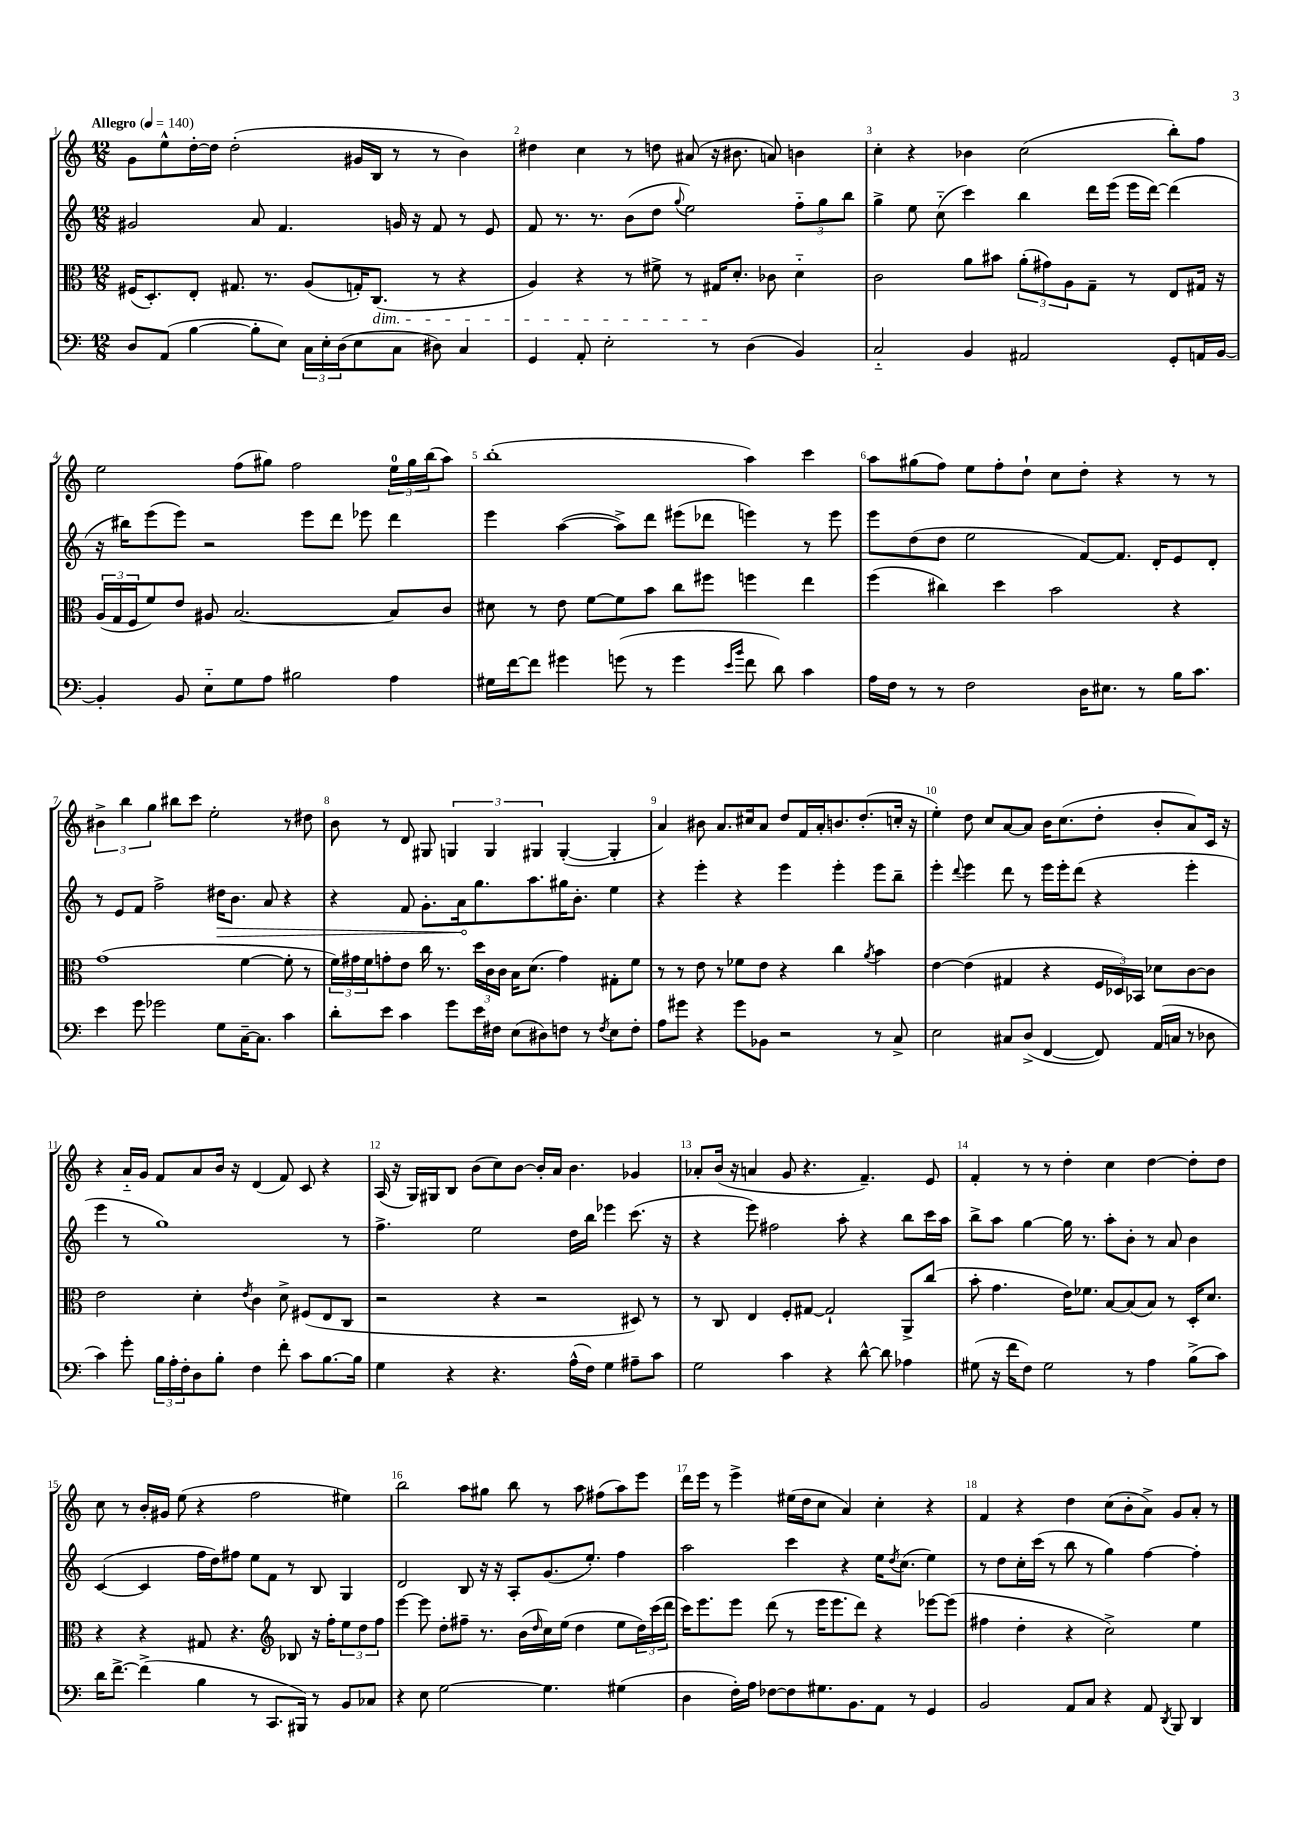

**kern	**kern	**kern	**kern
*staff4	*staff3	*staff2	*staff1
*clefF4	*clefC3	*clefG2	*clefG2
*k[]	*k[]	*k[]	*k[]
*M12/8	*M12/8	*M12/8	*M12/8
*MM140	*MM140	*MM140	*MM140
8D	(16F#	2g#	8g
.	8.D')	.	.
(8AA	.	.	8ee^^
[4B	8E'	.	[16dd'
.	.	.	16dd]
.	8.G#	.	(2dd'
8B']	.	8a	.
.	8.r	.	.
8E)	.	4.f	.
24C	(8A	.	.
24E'	.	.	.
(24D	.	.	.
8E	16G')	.	16g#
.	(8.C	.	16B
8C	.	16g	8r
.	.	16r	.
8D#)	8r	8f	8r
4C	4r	8r	4b)
.	.	8e	.
=	=	=	=
4GG	4A)	8f	4dd#
.	.	8.r	.
8AA'	4r	.	4cc
.	.	8.r	.
2E'	.	.	.
.	8r	(8b	8r
.	8f#^	8dd	8dd
.	.	8qqgg	.
.	8r	2ee)	(8a#
8r	16G#	.	16r
.	8.d'	.	8.b#
(4D	.	.	.
.	8c-	.	8a)
4BB)	4d'~	12ff'~	4b
.	.	12gg	.
.	.	12bb	.
=	=	=	=
2C'~	2c	4gg^	4cc'
.	.	8ee	4r
.	.	(8cc'~	.
4BB	8a	4ccc)	4b-
.	8b#	.	.
2AA#	(12a'	4bb	(2cc
.	12g#)	.	.
.	12A	.	.
.	8G~	16ddd	.
.	.	(16eee	.
.	8r	16eee	.
.	.	[16ddd)	.
8GG'	8E	(4ddd]	8bb')
16AA	16G#	.	8ff
[16BB	16r	.	.
=	=	=	=
4BB']	(24A	16r	2ee
.	24G	.	.
.	.	16bb#)	.
.	24F	.	.
.	8f)	(8eee	.
8BB	8e	8eee)	.
8E'~	8A#	2r	.
8G	[2.B	.	(8ff
8A	.	.	8gg#)
2B#	.	.	2ff
.	.	8eee	.
.	.	8ddd	.
.	.	8eee-	.
4A	8B]	4ddd	24ee
.	.	.	24gg#
.	.	.	(24bb
.	8c	.	8aa)
=	=	=	=
16G#	8d#	4eee	(1bb'
[16f	.	.	.
8f]	8r	.	.
4g#	8e	([4aa	.
.	[8f	.	.
(8g	8f]	8aa^])	.
8r	8b	8ddd	.
4g	8cc	(8eee#	.
.	8ff#	8ddd-	.
16qqe	.	.	.
16qqb	.	.	.
8f	4ff	4eee)	4aa)
8d)	.	.	.
4c	4ee	8r	4ccc
.	.	8eee	.
=	=	=	=
16A	(4ff	8eee	8aa
16F	.	.	.
8r	.	(8dd	(8gg#
8r	4cc#)	8dd	8ff)
2F	.	2ee	8ee
.	4dd	.	8ff'
.	.	.	8dd`
.	2b	.	8cc
16D	.	[8f)	8dd'
8.E#	.	.	.
.	.	8.f]	4r
8r	.	.	.
.	.	16d'	.
16B	4r	8e	8r
8.c	.	.	.
.	.	8d'	8r
=	=	=	=
4e	(1g	8r	6b#^
.	.	8e	.
.	.	.	6bb
8g	.	8f	.
.	.	.	6gg
2g-	.	2ff^	.
.	.	.	8bb#
.	.	.	8ccc
.	.	.	2ee'
8G	.	16dd#	.
.	.	8.b	.
[16C~	[4f	.	.
8.C]	.	.	.
.	.	8a	.
4c	8f']	4r	8r
.	8r	.	8dd#
=	=	=	=
8d'	24f)	4r	8b
.	24g#	.	.
.	24f	.	.
8e	8g'	.	8r
4c	8e	8f	8d
.	16cc	8.g'	8G#
.	8.r	.	.
8g	.	.	6G
.	.	16a	.
16e	24dd	8.gg	.
.	24c	.	6G
16F#	.	.	.
.	24c	.	.
(8E	16B	.	.
.	(8.d	8.aa	.
.	.	.	6G#
8D#)	.	.	.
8F	4g)	16gg#	([4G#'
.	.	8.b'	.
8r	.	.	.
8qF	.	.	.
8E	8G#'	4ee	4G#']
8F'	8f	.	.
=	=	=	=
8A	8r	4r	4a)
8g#	8r	.	.
4r	8e	4eee'	8b#
.	8r	.	8.a
8g#	8f-	4r	.
.	.	.	16cc#
8BB-	8e	.	8a
2r	4r	4eee	8dd
.	.	.	16f
.	.	.	16a'
.	4cc	4eee'	8.b
.	.	.	(8.dd'
.	8qa	.	.
8r	4b	8eee	.
8C^	.	8bb~	16cc'
.	.	.	16r
=	=	=	=
2E	[4e	4eee'	4ee')
.	.	8qqddd	.
.	(4e]	4eee	8dd
.	.	.	8cc
8C#	4G#	8ddd	[8a
(8D^	.	8r	8a]
[4FF	4r	16eee	16b
.	.	16eee'	(8.cc
.	.	(8ddd	.
8FF])	24F	4r	8dd'
.	24D-)	.	.
.	24BB-	.	.
(16AA	8d-	.	8b'
16C	.	.	.
8r	[8c	4eee'	8a)
8D-	8c]	.	16c
.	.	.	16r
=	=	=	=
4c)	2e	4eee	4r
8g'	.	8r	16a'~
.	.	.	16g
24B	.	1gg)	8f
24A'	.	.	.
24F'	.	.	.
8D	4d'	.	8a
8B'	.	.	16b
.	.	.	16r
.	8qe	.	.
4F	4c	.	(4d
8f'	8d^	.	8f)
8c	(8F#	.	8c
[8.B	8E	.	4r
.	8C	8r	.
16B]	.	.	.
=	=	=	=
4G	2r	4.ff^	(16A
.	.	.	16r
.	.	.	16G)
.	.	.	16G#
4r	.	.	8B
.	.	2ee	(8b
4.r	4r	.	8cc)
.	.	.	[8b
.	2r	.	16b']
.	.	.	16a
(16A^^	.	16dd	4.b
16F)	.	16bb	.
4G	.	4eee-	.
8A#~	8D#)	(8.ccc	4g-
8c	8r	.	.
.	.	16r	.
=	=	=	=
2G	8r	4r	8a-'
.	8C	.	(16b
.	.	.	16r
.	4E	8eee)	4a
.	.	2ff#	.
4c	8F'	.	8g
.	[8G#	.	4.r
4r	2G#`]	.	.
.	.	8aa'	.
[8d^^	.	4r	4.f~)
8d]	.	.	.
4A-	8AA^	8bb	.
.	(8cc	16ccc	8e
.	.	16aa	.
=	=	=	=
(8G#	8b'	8bb^	4f'
16r	4.g	8aa	.
16f	.	.	.
8F)	.	[4gg	8r
2G#	.	.	8r
.	16e)	16gg]	4dd'
.	8.f-	8.r	.
.	[8B	8aa'	4cc
8r	(8B]	8b'	.
4A	8B)	8r	[4dd
.	8r	8a	.
(8B^	16D'	4b	8dd']
.	8.d	.	.
8c)	.	.	8dd
=	=	=	=
16d	4r	([4c	8cc
[8.f^	.	.	.
.	.	.	8r
(4f^]	4r	4c]	16b'
.	.	.	16g#
.	.	.	(8ee
4B	8G#	16ff	4r
.	.	16dd)	.
.	4.r	8ff#	.
8r	.	8ee	2ff
8.CC	.	8f	.
*	*clefG2	*	*
.	8B-	8r	.
16BBB#)	.	.	.
8r	16r	8B	.
.	16ff'	.	.
8BB	12ee	4G	4ee#)
.	12dd	.	.
8C-	.	.	.
.	12ff	.	.
=	=	=	=
4r	[4eee	2d	2bb
8E	8eee]	.	.
[2G	8dd'	.	.
.	8ff#~	8B	8aa
.	8.r	16r	8gg#
.	.	16r	.
.	.	8A'	8bb
.	(16b	.	.
.	16qqdd	.	.
4.G]	16cc)	(8.g	8r
.	(16ee	.	.
.	4dd	.	8aa
.	.	8.ee')	.
.	.	.	(8ff#
(4G#	8ee	4ff	8aa)
.	24dd)	.	8eee
.	(24ccc	.	.
.	24ddd	.	.
=	=	=	=
4D	16ccc)	2aa	16ddd
.	8.eee	.	16eee
.	.	.	8r
16F')	8eee	.	4eee^
16A	.	.	.
[8F-	(8ddd	.	.
8F-]	8r	4ccc	(16ee#
.	.	.	16dd
8.G#	16eee	.	8cc
.	8.eee	.	.
.	.	4r	4a)
8.BB	.	.	.
.	8ddd)	.	.
8AA	4r	16ee	4cc'
.	.	8qdd	.
.	.	(8.cc	.
8r	.	.	.
4GG	[8eee-	4ee)	4r
.	(8eee-]	.	.
=	=	=	=
2BB	4ff#	8r	4f
.	.	8dd	.
.	4dd'	16cc'	4r
.	.	(16ccc	.
.	.	8r	.
8AA	4r	8bb	4dd
8C	.	8r	.
4r	2cc^)	4gg)	(8cc
.	.	.	8b'
8AA	.	[4ff	8a^)
8qDD	.	.	.
8BBB	.	.	8g
4DD	4ee	4ff']	8a'
.	.	.	8r
==	==	==	==
*-	*-	*-	*-
